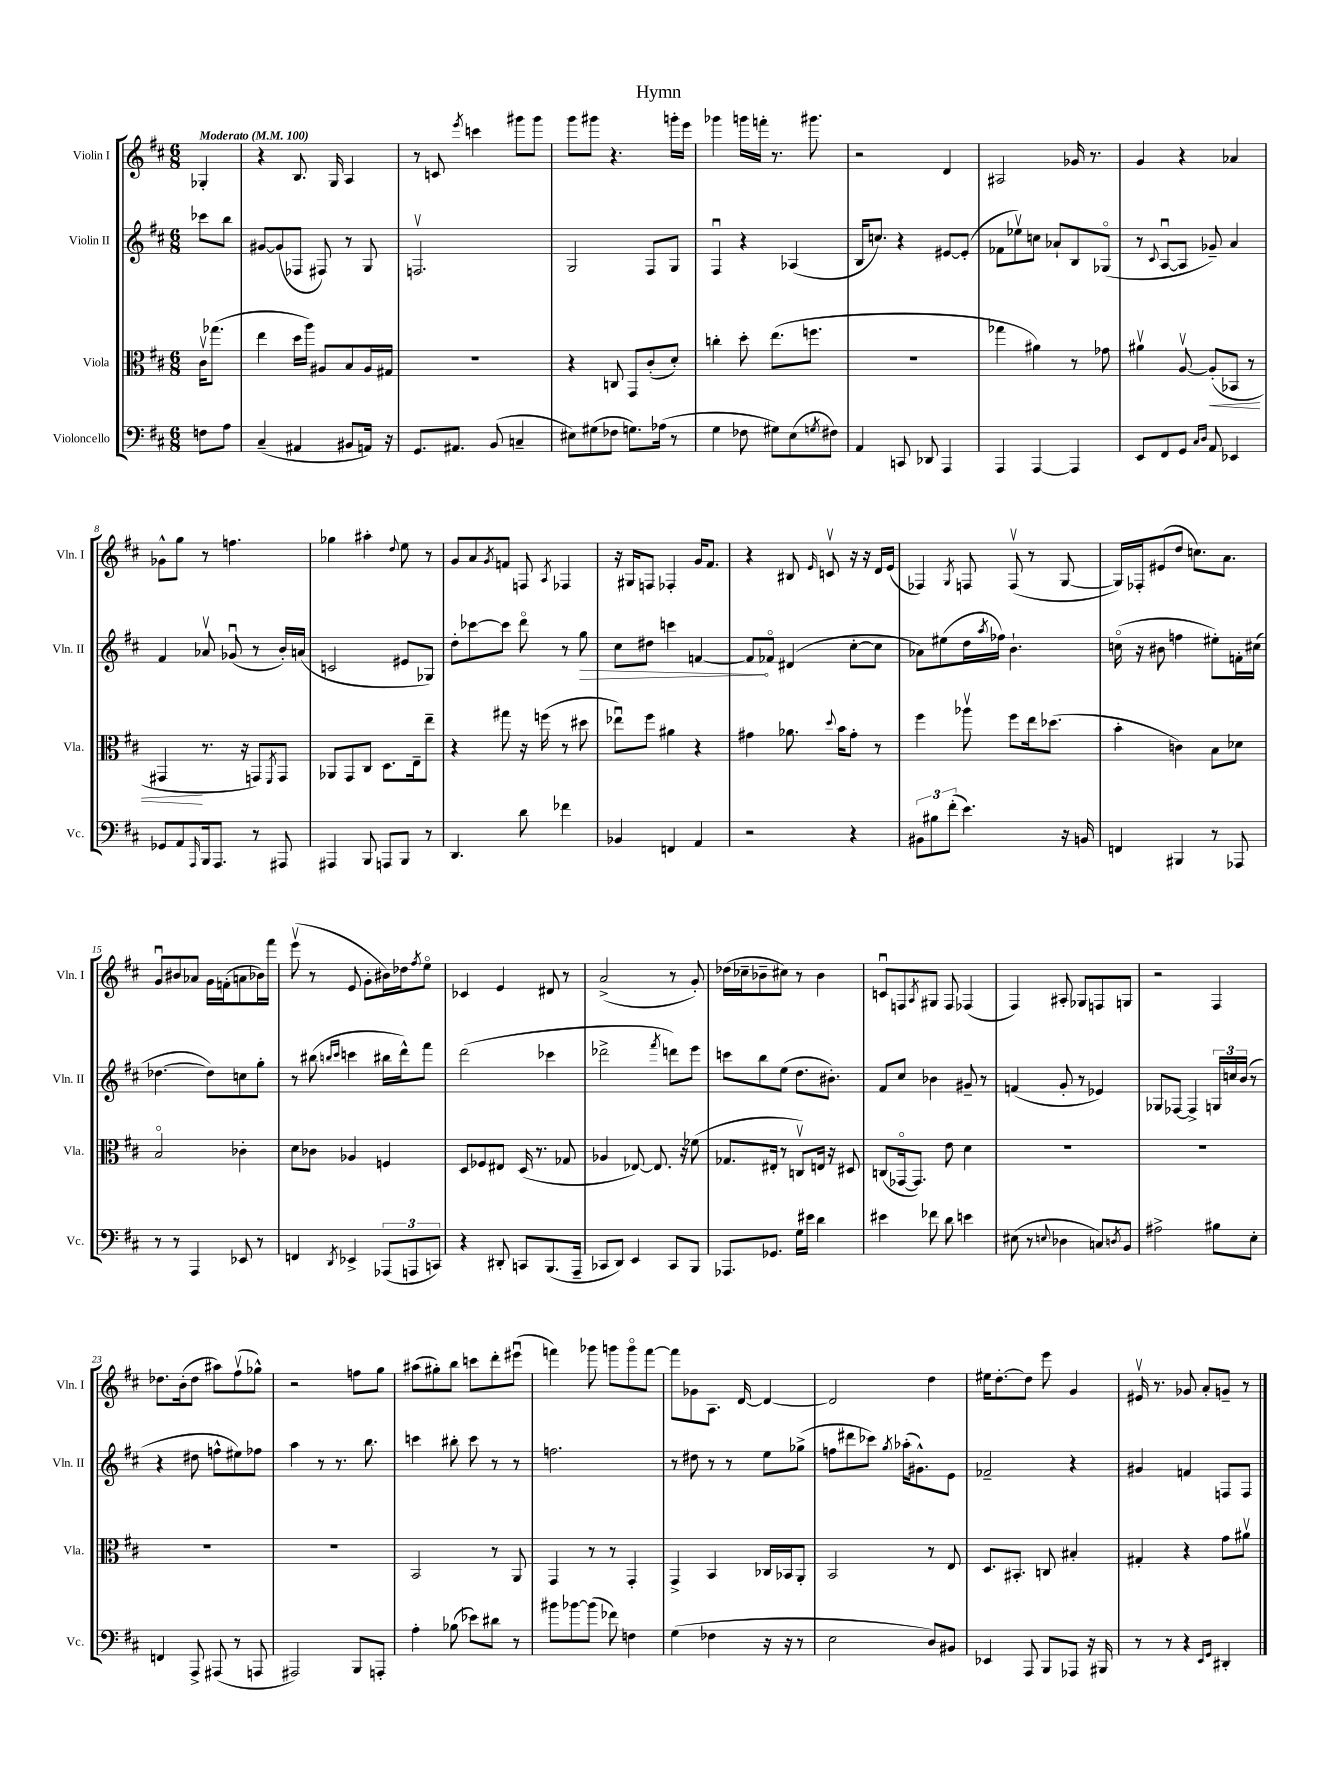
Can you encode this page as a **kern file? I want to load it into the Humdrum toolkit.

**kern	**kern	**kern	**kern
*staff4	*staff3	*staff2	*staff1
*clefF4	*clefC3	*clefG2	*clefG2
*k[f#c#]	*k[f#c#]	*k[f#c#]	*k[f#c#]
*M6/8	*M6/8	*M6/8	*M6/8
*MM100	*MM100	*MM100	*MM100
8F\L	16c#v\LK	8ccc-\L	4G-'/
.	(8.gg-\J	.	.
8A\J	.	8bb\J	.
=	=	=	=
(4C#~/	4ee\	[8g#/L	4r
.	.	(8g#/]	.
4AA#/	16dd\LL	8F-/J	8.B/
.	16aa\JJ)	.	.
.	8A#/L	8F#/)	.
.	.	.	16G/
8BB#/L	8B/	8r	4A/
16AA/Jk)	16A#/L	8G/	.
16r	16G#/JJ	.	.
=	=	=	=
8.GG/L	2.r	2.Fv/	8r
.	.	.	8c/
8.AA#/J	.	.	.
.	.	.	8qeee/
.	.	.	4ccc\
(8BB/	.	.	.
4C~/	.	.	8ggg#\L
.	.	.	8ggg#\J
=	=	=	=
8E#\L)	4r	2G/	8ggg\L
(8G#\	.	.	8ggg#\J
8F-\J	8C/	.	4.r
8.G\L)	8GG/L	.	.
.	(8c#'/	8F#/L	.
(16A-\Jk	.	.	.
8r	8d'/J)	8G/J	16ggg'\LL
.	.	.	16eee\JJ
=	=	=	=
4G\	4cc'\	4F#u/	4ggg-\
8F-\	8dd'\	4r	16ggg\LL
.	.	.	16fff'\JJ
8G#\L)	(8.ee\L	.	8.r
(8E\	.	(4A-/	.
.	8.ff\J	.	8.ggg#\
8qG/	.	.	.
8F#\J)	.	.	.
=	=	=	=
4AA/	2.r	16B/LK	2r
.	.	8.cc/J)	.
8CC/	.	4r	.
8DD-/	.	.	.
4AAA/	.	[8e#/L	4d/
.	.	(8e#'/]J	.
=	=	=	=
4AAA/	4gg-\	8f-\L	2A#/
.	.	8ee-v\)	.
[4AAA/	4a#\)	8cc\J	.
.	.	8a-`/L	.
4AAA/]	8r	8B/	16g-/
.	.	.	8.r
.	8g-\	(8G-o/J	.
=	=	=	=
8EE/L	4a#v\	8r	4g/
.	.	8qqc#/	.
8FF#/	.	[8Au/L	.
8GG/J	[8Av/	8A/]J	4r
16qqC#/LL	.	.	.
16qqD/JJ	.	.	.
8AA/	(8A'/]L	8g-~/)	.
4EE-/	8BB-/J	4a/	4a-/
.	8r	.	.
=	=	=	=
8GG-/L	4GG#/	4f#/	8g-^^\L
8AA/	.	.	8gg\J
16qqAAA/	.	.	.
16BBB/k	8.r	8a-v/	8r
8.AAA/J	.	.	.
.	.	(8g-u/	4.ff\
.	16r	.	.
8r	8GG/L)	8r	.
.	8qFF#/	.	.
8AAA#/	8GG/J	16b'/LL)	.
.	.	(16a/JJ	.
=	=	=	=
4AAA#/	8AA-/L	2c/	4gg-\
.	8GG/	.	.
8BBB/	8C#/J	.	4aa#'\
8AAA/L	8.D\L	.	.
.	.	.	8qqdd/
8BBB/J	.	8e#/L	8ee\
.	16E~\k	.	.
8r	8ee~\J	8G-/J)	8r
=	=	=	=
4.DD/	4r	8dd'\L	8g/L
.	.	[8ccc-\	8a/
.	.	.	8qg/
.	8gg#\	8ccc-\]J	8f/J
8d\	16r	8dddo\	8F/
.	(16ff\	.	.
.	.	.	8qA/
4f-\	8r	8r	4F-/
.	8dd#\	8gg\	.
=	=	=	=
4BB-/	8ee-u\L)	8cc#\L	16r
.	.	.	16G#/LK
.	8ff#\J	8dd#\J	8F/J
4FF/	4a#\	4ccc\	4F-'/
4AA/	4r	[4f/	16g/LK
.	.	.	8.f#/J
=	=	=	=
2r	4g#\	8f/]L	4r
.	.	8f-o/J	.
.	8.a-\	(4d#/	8B#/
.	.	.	16qqe/
.	.	.	8cv/
.	8qqdd/	.	.
.	16b\LK	.	.
4r	8g#'\J	[8cc#'\L	16r
.	.	.	16r
.	8r	8cc#\]J	16d/LL
.	.	.	(16e/JJ
=	=	=	=
12BB#\L	4ff#\	8a-\L)	4F-/)
12B#\	.	.	.
.	.	(8ee#\	.
(12f#'\J	.	.	.
.	.	.	8qG/
4.e\)	8aa-v\	16dd\L	8F/
.	.	8qaa/	.
.	.	16ff-\JJ)	.
.	8ff#\L	4.b`\	(8Fv/
.	16ee\k	.	8r
.	(8.dd-\J	.	.
16r	.	.	[8G/
16BB/	.	.	.
=	=	=	=
4FF/	4b'\	(16cco\	16G/]LL)
.	.	16r	16F-'/J
.	.	8b#\	(8e#/
4BBB#/	4c\)	4ff\	8dd/J
.	.	.	8.cc\L)
8r	8B\L	8ee#'\L)	.
.	.	.	8.a\J
8AAA-/	8d-\J	16f'\L	.
.	.	(16cc#\JJ	.
=	=	=	=
8r	2Bo/	[4.dd-\	8gu/L
8r	.	.	8b#/
4AAA/	.	.	8a-/J
.	.	8dd-\]L)	16g\LL
.	.	.	(16f'\J
8EE-/	4c-'\	8cc\	8a\
8r	.	8gg'\J	16b-\L)
.	.	.	16fff#\JJ
=	=	=	=
4FF/	8d\L	8r	(8eeev\
.	8c-\J	(8bb#\	8r
.	.	16qqbb/LL	.
8qDD/	.	16qqccc#/JJ	.
4EE-^/	4A-/	4ccc\	8e/
.	.	.	8g'\L
(12AAA-/L	4F/	16bb#\LL	16b#\L)
.	.	16ddd^^\J)	16dd-\J
12AAA/	.	.	.
.	.	.	8qff#/
.	.	8fff#\J	8eeo\J
12CC/J)	.	.	.
=	=	=	=
4r	8D/L	(2ddd\	4c-/
.	8F-/	.	.
8DD#'/	8E#/J	.	4e/
8CC/L	(16D/	.	.
.	8.r	.	.
(8.BBB/	.	4ccc-\	8d#/
.	8G-/	.	8r
16AAA~/Jk	.	.	.
=	=	=	=
8CC-/L	4A-/	2ddd-^\	(2a^/
8DD/J)	.	.	.
4EE/	[8E-/)	.	.
.	8.E-/]	.	.
.	.	8qfff#/	.
8CC-/L	.	8ddd\L)	8r
.	16r	.	.
8BBB/J	(8f-\	8eee\J	8g'/)
=	=	=	=
8.AAA-/L	8.G-/L	8ccc\L	(16dd-\LL
.	.	.	16cc-~\J
.	.	8bb\	8b-~\
8.GG-/J	16E#'/Jk	.	.
.	8r	(8ee\J	8cc#\J)
16G\LL	8Cv/L)	8.dd\L	8r
16e#\JJ	.	.	.
4d\	16E/Jk	.	4b-\
.	16r	8.b#'\J)	.
.	8D#/	.	.
=	=	=	=
4e#\	(8C/L	8f#/L	8cu/L
.	[16GG-o/k	8cc#/J	8F/
.	8.GG-/]J)	.	.
.	.	.	8qA/
8f-\	.	4b-\	8G#/J
8d\	8e\	.	8F/
4e\	4d\	8g#~/	(4F-/
.	.	8r	.
=	=	=	=
(8E#\	2.r	(4f/	4F#/)
8r	.	.	.
8qqE/	.	.	.
4D-\	.	8g'/	8A#'/
.	.	8r	8G-/L
8C/L)	.	4e-/)	8F/
8qD/	.	.	.
8BB/J	.	.	8G/J
=	=	=	=
2A#^\	2.r	8G-/L	2r
.	.	[8F-/J	.
.	.	4F-^/]	.
8B#\L	.	24G/LL	4F#/
.	.	24cc/	.
.	.	(24b/JJ	.
8E'\J	.	8r	.
=	=	=	=
4FF/	2.r	4r	8.dd-\L
.	.	.	(16b'\k
8AAA^/	.	8dd#\	8dd-\J
(8AAA#/	.	8ff^^\L	8aa#\L)
8r	.	8ee#\)	(8ff#v\
8AAA/	.	8ff-\J	8gg-^^\J)
=	=	=	=
2AAA#/)	2.r	4aa\	2r
.	.	8r	.
.	.	8.r	.
8BBB/L	.	.	8ff\L
.	.	8.bb\	.
8AAA'/J	.	.	8gg\J
=	=	=	=
4A'\	2BB/	4ccc\	(8aa#\L
.	.	.	8gg#'\)
(8B-\	.	8bb#'\	8bb\J
8e-\L)	.	8ccc\	8ccc\L
8d#\J	8r	8r	8ddd'\
8r	8AA/	8r	(8eee#u\J
=	=	=	=
8b#\L	4GG/	2.ff\	4fff\)
[8b-\	.	.	.
(8b-\]J	8r	.	8ggg-\
8f-\)	8r	.	8ggg\L
4F\	4GG'/	.	8gggo\
.	.	.	[8fff\J
=	=	=	=
(4G\	4GG^/	8r	8fff\]L
.	.	8dd#\	8g-\
4F-\	4BB/	8r	8.A\J
.	.	8r	.
.	.	.	[16d/
16r	16C-/LL	8ee\L	4d/_
16r	16BB-/J	.	.
8r	8AA'/J	(8gg-^\J	.
=	=	=	=
2E\	2BB/	8ff\L	2d/]
.	.	8ddd#\	.
.	.	8ccc-\J)	.
.	.	8qgg/	.
.	.	(16aa-'\LK	.
.	.	8.g#^^\)	.
8D/L)	8r	.	4dd\
8BB#/J	8E/	8e\J	.
=	=	=	=
4EE-/	8.D/L	2f-~/	16ee#\LK
.	.	.	[8.dd'\
.	8.BB#'/J	.	.
8AAA/	.	.	8dd\]J
8BBB/L	8C/	.	8eee\
8AAA-/J	4B#'/	4r	4g/
16r	.	.	.
16BBB#/	.	.	.
=	=	=	=
8r	4G#'/	4g#/	16e#v/
.	.	.	8.r
8r	.	.	.
4r	4r	4f/	8g-/
.	.	.	8a'/L
16qqEE/LL	.	.	.
16qqGG/JJ	.	.	.
4DD#'/	8g\L	8F/L	8g~/J
.	8a#v\J	8F/J	8r
==	==	==	==
*-	*-	*-	*-
